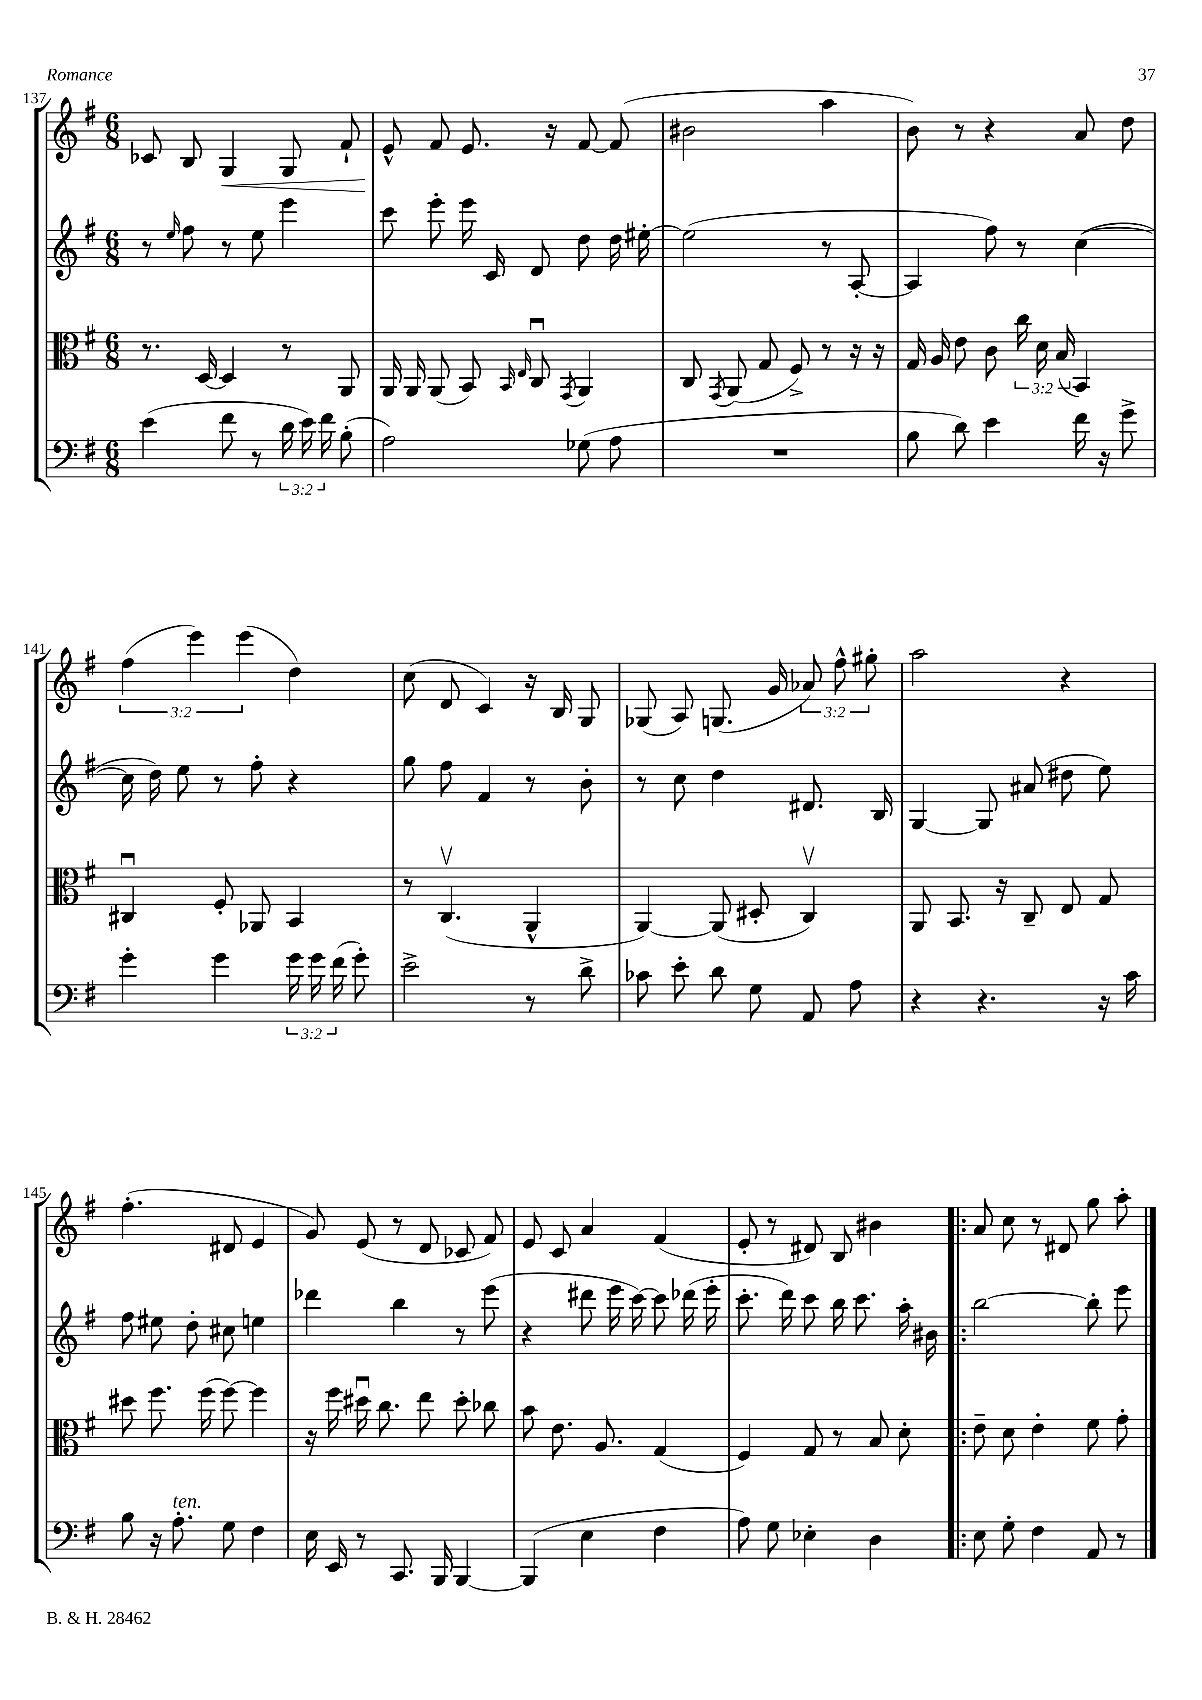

**kern	**kern	**kern	**kern
*staff4	*staff3	*staff2	*staff1
*clefF4	*clefC3	*clefG2	*clefG2
*k[f#]	*k[f#]	*k[f#]	*k[f#]
*M6/8	*M6/8	*M6/8	*M6/8
(4e	8.r	8r	8c-
.	.	16qqee	.
.	.	8ff#	8B
.	[16D	.	.
8f#	4D]	8r	4G
8r	.	8ee	.
24d	8r	4eee	8G
24e)	.	.	.
24f#	.	.	.
(8B'	8AA	.	8f#`
=	=	=	=
2A)	16AA	8ccc	8e^^
.	16AA	.	.
.	(8AA	8eee'	8f#
.	8BB)	16eee	8.e
.	.	16c	.
.	16qqBB	.	.
.	16qqE	.	.
.	8Cu	8d	.
.	.	.	16r
.	8qGG	.	.
(8G-	4AA	8dd	[8f#
8A	.	16dd	(8f#]
.	.	[16ee#'	.
=	=	=	=
2.r	8C	(2ee#]	2b#
.	8qGG	.	.
.	(8AA	.	.
.	8G	.	.
.	8F#^)	.	.
.	8r	8r	4aa
.	16r	[8A'	.
.	16r	.	.
=	=	=	=
8B	16G	4A]	8b)
.	16A	.	.
8d)	8e	.	8r
4e	8c	8ff#)	4r
.	24cc	8r	.
.	24d	.	.
.	(24B	.	.
16f#	4BB)	([4cc	8a
16r	.	.	.
8g^	.	.	8dd
=	=	=	=
4g'	4C#u	16cc]	(6ff#
.	.	16dd)	.
.	.	8ee	.
.	.	.	6eee)
4g	8F#'	8r	.
.	.	.	(6eee
.	8AA-	8ff#'	.
24g	4BB	4r	4dd)
24g	.	.	.
(24f#	.	.	.
8g')	.	.	.
=	=	=	=
2e^	8r	8gg	(8cc
.	(4.Cv	8ff#	8d
.	.	4f#	4c)
8r	4AA^^	8r	16r
.	.	.	16B
8d^	.	8b'	8G
=	=	=	=
8c-	[4AA)	8r	(8G-
8e'	.	8cc	8A)
8d	(8AA]	4dd	(8.G
8G	8D#'	.	.
.	.	.	16g
8AA	4Cv)	8.d#	12a-)
.	.	.	12ff#^^
8A	.	.	.
.	.	.	12gg#'
.	.	16B	.
=	=	=	=
4r	8AA	[4G	2aa
.	8.BB	.	.
4.r	.	8G]	.
.	16r	.	.
.	8C~	(8a#	.
.	8E	8dd#	4r
16r	8G	8ee)	.
16c	.	.	.
=	=	=	=
8B	8dd#	8ff#	(4.ff#'
16r	8.ff#	8ee#	.
8.A'	.	.	.
.	.	8dd'	.
.	(16ff#	.	.
8G	[8ff#)	8cc#	8d#
4F#	4ff#]	4ee	4e
=	=	=	=
16E	16r	4ddd-	8g)
16EE	16ff#	.	.
8r	16dd#u	.	(8e
.	8.cc	.	.
8.CC	.	4bb	8r
.	8ee	.	8d
16BBB	.	.	.
[4BBB	8dd#'	8r	8c-
.	8cc-	(8eee	8f#)
=	=	=	=
(4BBB]	8b	4r	8e
.	8.e	.	8c
4E	.	8ddd#	4a
.	8.A	.	.
.	.	16eee	.
.	.	[16ccc)	.
4F#	(4G	8ccc]	(4f#
.	.	(16ddd-	.
.	.	16eee'	.
=	=	=	=
8A)	4F#)	8.ccc'	8e'
8G	.	.	8r
.	.	16ddd)	.
4E-'	8G	8ccc	8d#)
.	8r	16bb	8B
.	.	8.ccc	.
4D	8B	.	4b#
.	8d'	16aa'	.
.	.	16b#	.
=!|:	=!|:	=!|:	=!|:
8E	8e~	[2bb	8a
8G'	8d	.	8cc
4F#	4e'	.	8r
.	.	.	8d#
8AA	8f#	8bb']	8gg
8r	8g'	8eee	8aa'
==	==	==	==
*-	*-	*-	*-
